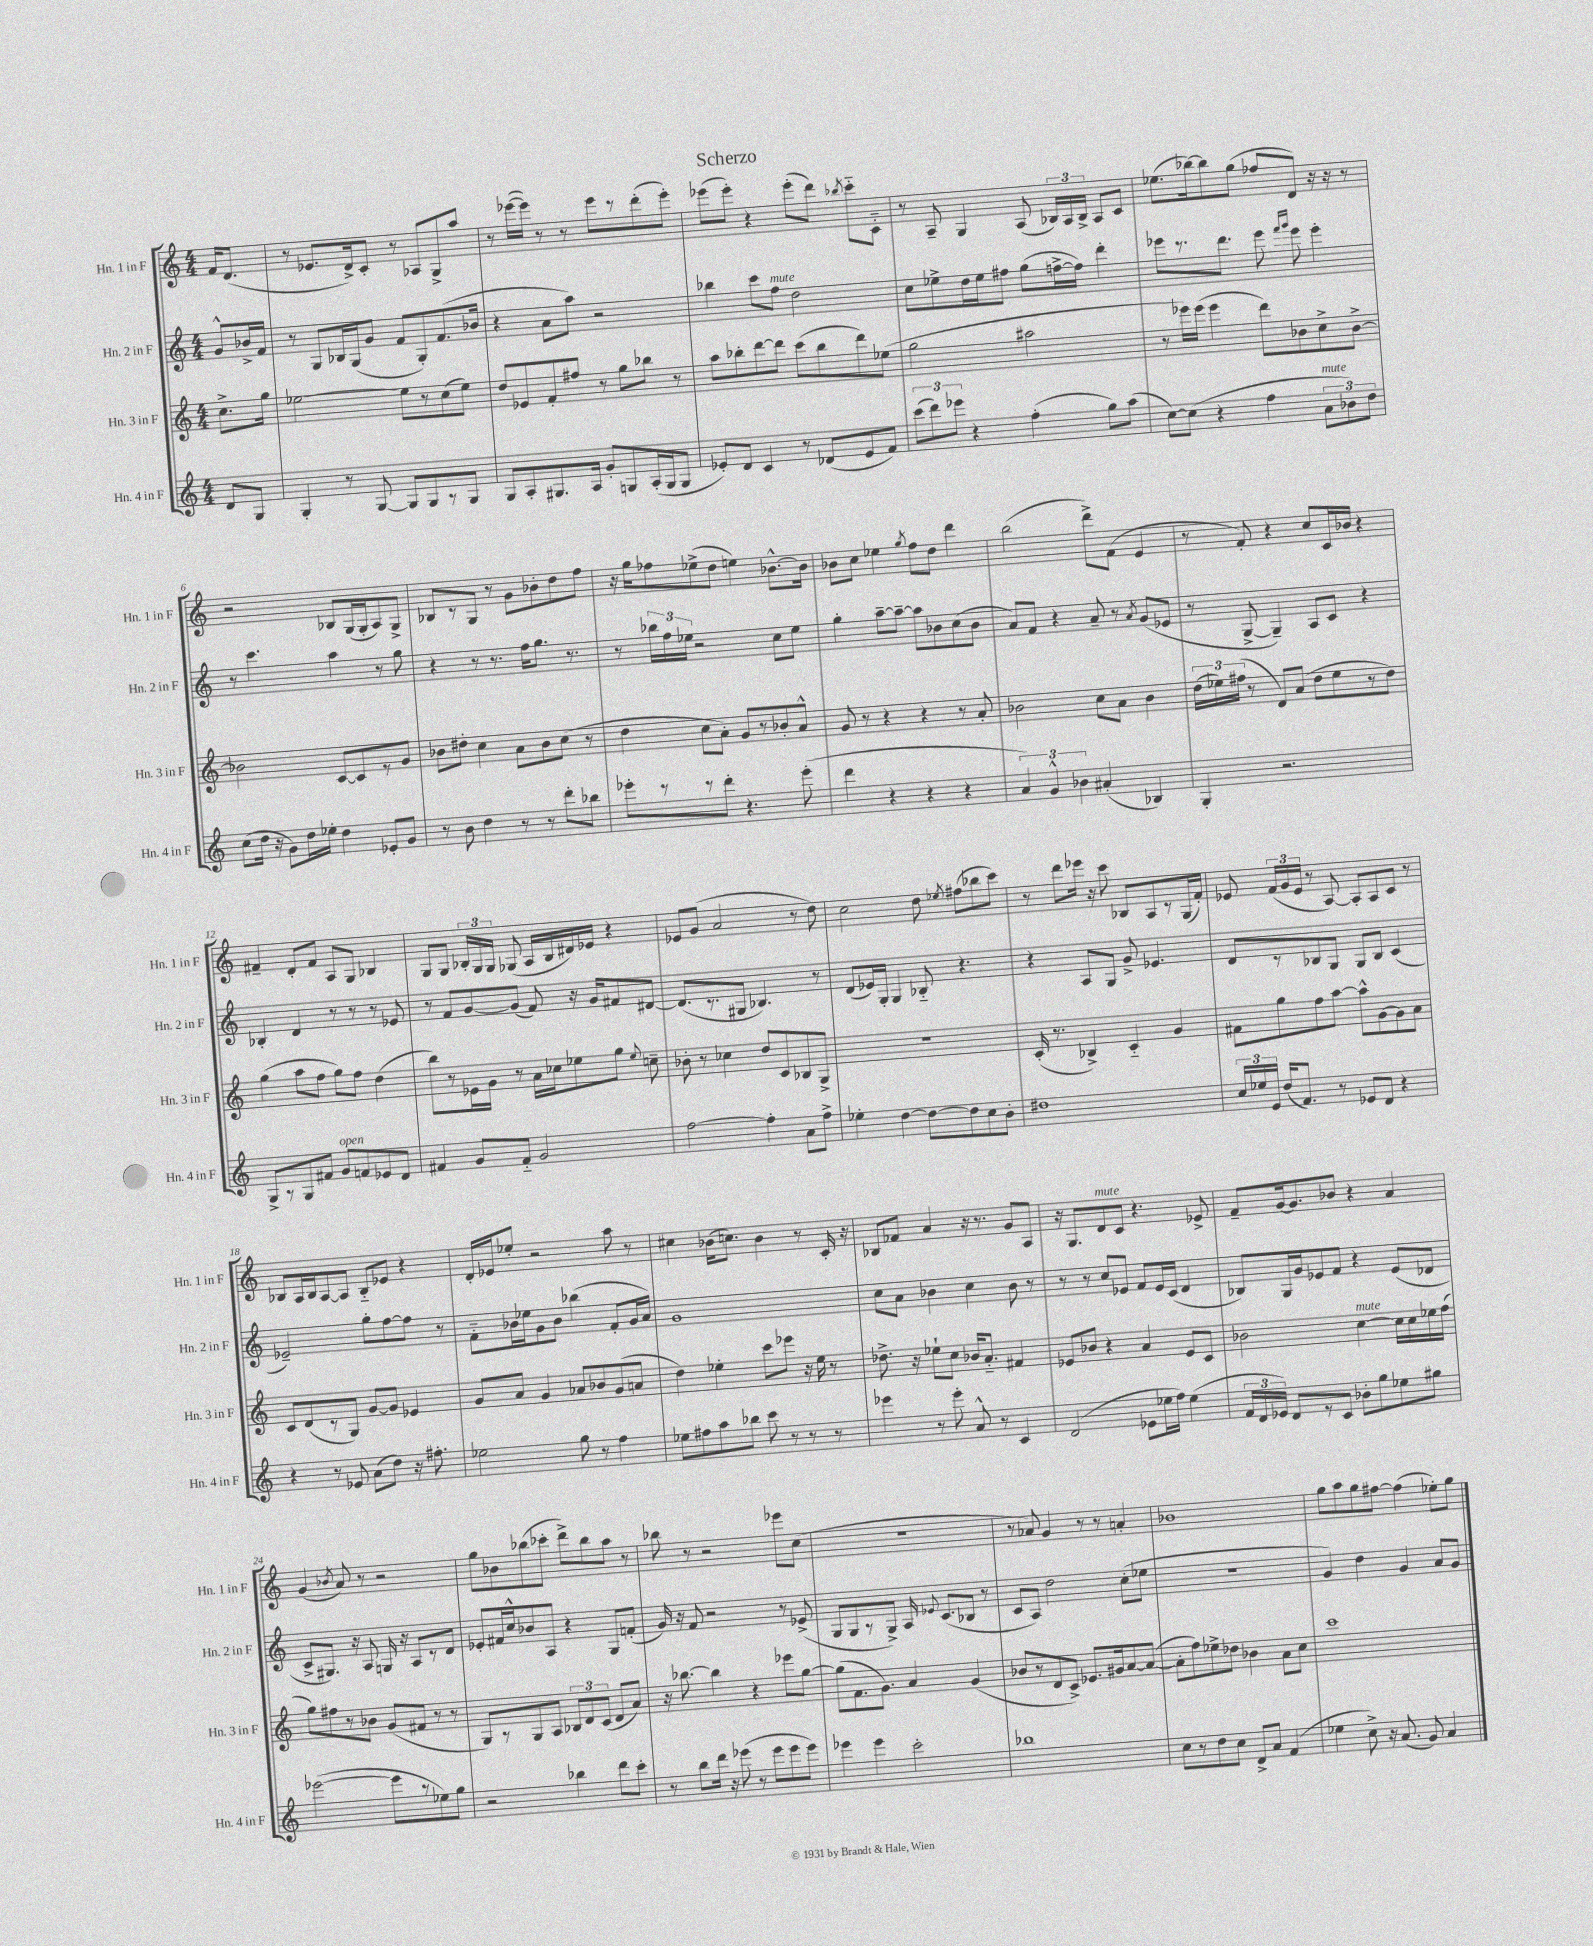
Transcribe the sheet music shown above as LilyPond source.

\header { title = "Scherzo" }
<<
\new StaffGroup <<
\new Staff = "s0" \with { instrumentName = "Hn. 1 in F" shortInstrumentName = "Hn. 1 in F" } {
    \clef treble \key c \major \numericTimeSignature \time 4/4 \partial 4
    \autoBeamOff f'16[ d'8.]( |
    r8 ees'8.[ d'16->) c'8]-. r8 aes8[ g8-> a''8] |
    r8 ees'''16[~( ees'''16]) r8 r8 ees'''8[ r8 d'''8-.( ees'''8]-.) |
    ees'''8[( ees'''8]-.) r4 ees'''8[-.( d'''8]) \acciaccatura { bes''8 } c'''8[-_ c'8]-_ |
    r8 a8-- g4 a8( \tuplet 3/2 { bes16[) a16 bes16]-> } a8[ c'8] |
    ees''8.[( bes''16~) bes''8 g''8]( fes''8[ d'8]) r16 r16 r8 |
    r2 bes8[ g16( g16-. a8) g8]-> |
    bes8[ r8 g8] r8 g'8[ bes'8-. d''8 f''8] |
    r16 g''16[ fes''8 ees''8->( d''8] e''4) bes'8.[~-^ bes'16] |
    bes'8[ c''8] ees''4 \acciaccatura { g''8 } f''8[ d''8] d'''4 |
    b''2( d'''8[->) f'8]( e'4 |
    r8 f'8-.) r4 c''8[ c'16 bes'16] r4 |
    fis'4-- d'8[-. fis'8] a8[ g8] bes4 |
    g8[ g8] \tuplet 3/2 { bes16[-. g16 g16] } ges8( a16[ bes16 dis'16) ees'16] r4 |
    ees'8[ g'8]( a'2 r8 d''8) |
    c''2 d''8 \acciaccatura { ees''8 } fis''8[( bes''8 c'''8]) |
    r8 d'''8[ ees'''16] r16 c'''8 bes8[ a8 r8 g16( f'16]-.) |
    ees'8 \tuplet 3/2 { f'16[( g'16 ees'16] } r8 a8~) a8[-. a8 c'8] r8 |
    bes8[ a16 bes16 a8~ a8] bes8[-_ ees'8] r4 |
    d'16[-. ees'16 ees''8]-. r2 a''8 r8 |
    cis''4 bes'16[( c''8.]) bes'4 r8 c'16-. r16 |
    bes8[ fes'8] a'4 r16 r8. g'8[ a8] |
    r16 g8.[ d'8^\markup { \italic "mute" } c'8] r4. ees'8-> |
    f'8[-- g'16~ g'8. bes'8] r4 a'4 |
    g'4( \acciaccatura { bes'8 } a'8) r8 r2 |
    g''8[ bes'8 bes''8( ces'''8]-. d'''8[->) bes''8 a''8] r8 |
    bes''8 r8 r2 ees'''8[ c''8]( |
    R1 |
    r8 aes'8) g'4 r8 r8 a'4-. |
    bes'1 |
    g''8[ a''8 g''8 fis''8]~ fis''4( ees''8[-.) g''8] \bar "|." |
}
\new Staff = "s1" \with { instrumentName = "Hn. 2 in F" shortInstrumentName = "Hn. 2 in F" } {
    \clef treble \key c \major \numericTimeSignature \time 4/4 \partial 4
    \autoBeamOff g'8[-^ bes'16-> f'16] |
    r8 g8[ bes16 g16( g'8] f'8[ g8-.) f'8.( bes'16] |
    r4 a'8[ a''8]) r2 |
    bes''4 c'''8[ f''8]^\markup { \italic "mute" } d''2 |
    c''8[ ees''8-> d''16 ees''16 fis''8] g''8[( f''16~-> f''16]) d'''4-. |
    ees'''8[ r8. d'''8.] ees'''8 \grace { f'''16[ g'''16] } ees'''8 ees'''4-. |
    r8 c'''4. a''4 r8 g''8 |
    r4 r8 r8. f''16[ g''8.] r8. |
    r8 \tuplet 3/2 { bes''16[ f''16 ees''16] } r2 c''8[ ees''8] |
    g''4-. a''8[~-- a''8]~-- a''8[ bes'8 c''8( bes'8] |
    a'8[) f'8] r4 a'8-- r8 \acciaccatura { a'8 } g'8[( ees'8] |
    r8 g8~-> g4--) a8[ c'8] r4 |
    bes4-. d'4 r8 r8 r8 ees'8 |
    r8 f'8[ g'8~ g'8]( f'8) r16 g'16[ fis'8 dis'8]~ |
    dis'8.[( r8. gis8] bes4.) r8 |
    d'8[( ees'16) g16]-. g4 bes8-_ r4. |
    r4 a8[ g8] g'8-> ees'4. |
    d'8[ r8 bes8 g8] g8[ bes8] c'4( |
    ees'2--) g''8[-. f''8~ f''8] r8 |
    f'8[-_ bes'16 ees''16 g'8 bes'8] bes''4( f'8[-. g'16 a'16]) |
    g'1 |
    c''8[ a'8] bes'4 c''4 bes'8 r8 |
    r8 r8 c''8[ ees'8] f'8[ ees'16 c'16]( d'4 |
    bes8[) g16 g'16 ees'8 f'8] r4 ees'8[( des'8] |
    c'8[-> gis8.]) r16 a8 g16 r16 a8[ r8 d'8] |
    ees'8[-. fis'16 c''16-^ bes'8 a8] r4 g8[ f'8]-.( |
    g'16) r16 f'8 r2 r8 ees'8->( |
    g8[ g8 r8 g8]->) a16 \appoggiatura { ees'8 } c'8.[( bes8] r8 |
    c'8[ a8]) d''2 c''8[-.( ees''8] |
    r1 |
    g'4) d''4 g'4 a'8[ g'8] \bar "|." |
}
\new Staff = "s2" \with { instrumentName = "Hn. 3 in F" shortInstrumentName = "Hn. 3 in F" } {
    \clef treble \key c \major \numericTimeSignature \time 4/4 \partial 4
    \autoBeamOff c''8.[-> g''16] |
    ees''2~ ees''8[ r8 c''8( ees''8]) |
    d''8[ ees'8 f'8-. fis''8] r8 g''8[ bes''8] r8 |
    a''8[ bes''8-. d'''8~ d'''8] c'''8[( bes''8 d'''8) ees''8]( |
    g''2 ais''2 |
    r8 ees'''16[) ees'''16]( ees'''4 d'''8[) bes'8 c''8-> bes'8]~-> |
    bes'2 c'8[~ c'8 r8 g'8] |
    bes'8[ dis''8]-. c''4 a'8[ bes'8 c''8]( r8 |
    d''4 c''8[ a'8]-.) g'8[ r8 bes'8-. a'8]-^ |
    g'8 r8 r4 r4 r8 a'8-. |
    bes'2 c''8[ a'8] bes'4 |
    \tuplet 3/2 { d''16[( ees''16) fis''16]( } r8 d'8[) a'8]( d''8[ ees''8 r8 d''8]) |
    g''4( a''8[ f''8] g''8[) f''8] d''4( |
    b''8[) r8 ees'16 g'16] r8 a'16[ ces''16 ees''8 g''8] \appoggiatura { ees''8 } c''8-- |
    bes'8-. r8 ces''4 d''8[ c'8 bes8 g8]-> |
    R1 |
    c'16-.( r8. bes4->) c'4-_ g'4 |
    fis'8[ g''8 f''8 a''8]~ a''8[-^ g'8~ g'8 a'8] |
    c'8[ d'8( r8 g8]) g'8[~ g'8] ees'4 |
    g'8[ a'8] g'4 aes'8[ bes'8 g'8( a'8] |
    d''4) ees''4-. c'''8[ ees'''8] r16 ees''16 r8 |
    des''8.-> r16 ees''8[-! c''8] bes'16[ a'8.]-_ fis'4 |
    ees'8[ bes'8] r4 a'4 ees'8[ c'8] |
    bes'2 c''4~^\markup { \italic "mute" } c''16[ c''16 ees''16 f''16]( |
    g''8[) fis''8 r8 bes'8] g'8[( fis'8] r8 r8 |
    g8[) r8 g8 a8] \tuplet 3/2 { bes8[ d'8 c'8]( } d'8[ a'8]) |
    r16 bes''8.~ bes''4 r4 ees'''8[ g''8]~ |
    g''8[( f'8. g'8.]) a'4 g'4( |
    bes'8[ r8 d'8 c'8]->) ees'8.[ gis'16 a'8~ a'8]~( |
    a'8[-. f''8) ees''8-> des''8] bes'4 a'8[ c''8] |
    c'''1 \bar "|." |
}
\new Staff = "s3" \with { instrumentName = "Hn. 4 in F" shortInstrumentName = "Hn. 4 in F" } {
    \clef treble \key c \major \numericTimeSignature \time 4/4 \partial 4
    \autoBeamOff d'8[ g8] |
    g4-. r8 g8~ g8[ g8 r8 g8] |
    g8[ a8-. gis8. a16] g'8[-. g8 a16-.( g16 g8] |
    ees'8[-.) d'8] c'4 r8 des'8[( ees'8 f'8]) |
    \tuplet 3/2 { c'''8[( d'''8) ees'''8] } r4 f''4-.( g''8[) a''8]( |
    c''8[~) c''8]( r4 f''4 \tuplet 3/2 { a'8[^\markup { \italic "mute" } bes'8) d''8] } |
    c''8[( d''16] r16 g'8[) d''16 ees''16]-. d''4 ees'8[-. g'8] |
    r8 b'8 d''4 r8 r8 d'''8[-. bes''8] |
    ees'''8[-. r8 r8 d'''8]-. r4. ees'''8-.( |
    d'''4 r4 r4 r4 |
    \tuplet 3/2 { a'4) g'4-^ bes'4 } ais'4-.( bes4) |
    g4-. r2. |
    g8[-> r8 g8 fis'8] g'8[^\markup { \italic "open" } f'8 ees'8 d'8] |
    fis'4 g'8[ fis'8]-_ g'2 |
    f''2~ f''4-. a'8[ f''8]-> |
    ees''4-. d''4~ d''8[~ d''8 c''8 b'8]-. |
    dis''1 |
    \tuplet 3/2 { c''16[ ees''16 e'16] } d''16[( f'8.]) r8 ees'8[ d'8] r4 |
    r4 r8 ees'8 a'8[( d''8]) r16 fis''8.-. |
    ees''2 g''8 r8 f''4 |
    ees''8[ fis''8 a''8 bes''8] c'''8 r8 r8 r8 |
    ees'''4 r8 ees'''8-. a'8-^ r8 c'4 |
    d'2( ees'8[ ees''16 f''16]) ees''4( |
    \tuplet 3/2 { f'16[ d'16 ees'16]) } d'8[ r8 c'8] bes'8[-. g''8 ees''8 gis''8] |
    ees'''2~( ees'''8[ r8 ees''8) g''8] |
    r2 bes''4 d'''8[ c'''8]-. |
    r8 b''8[ d'''16] r16 ees'''8( r8 ees'''8[ ees'''8 ees'''8]) |
    ees'''4 ees'''4 c'''2-. |
    bes''1 |
    c''8[ r8 d''8 c''8] d'8[-> a'8] f'4( |
    ees''4 c''8->) r16 a'8.( g'8) a'4 \bar "|." |
}
>>
>>
